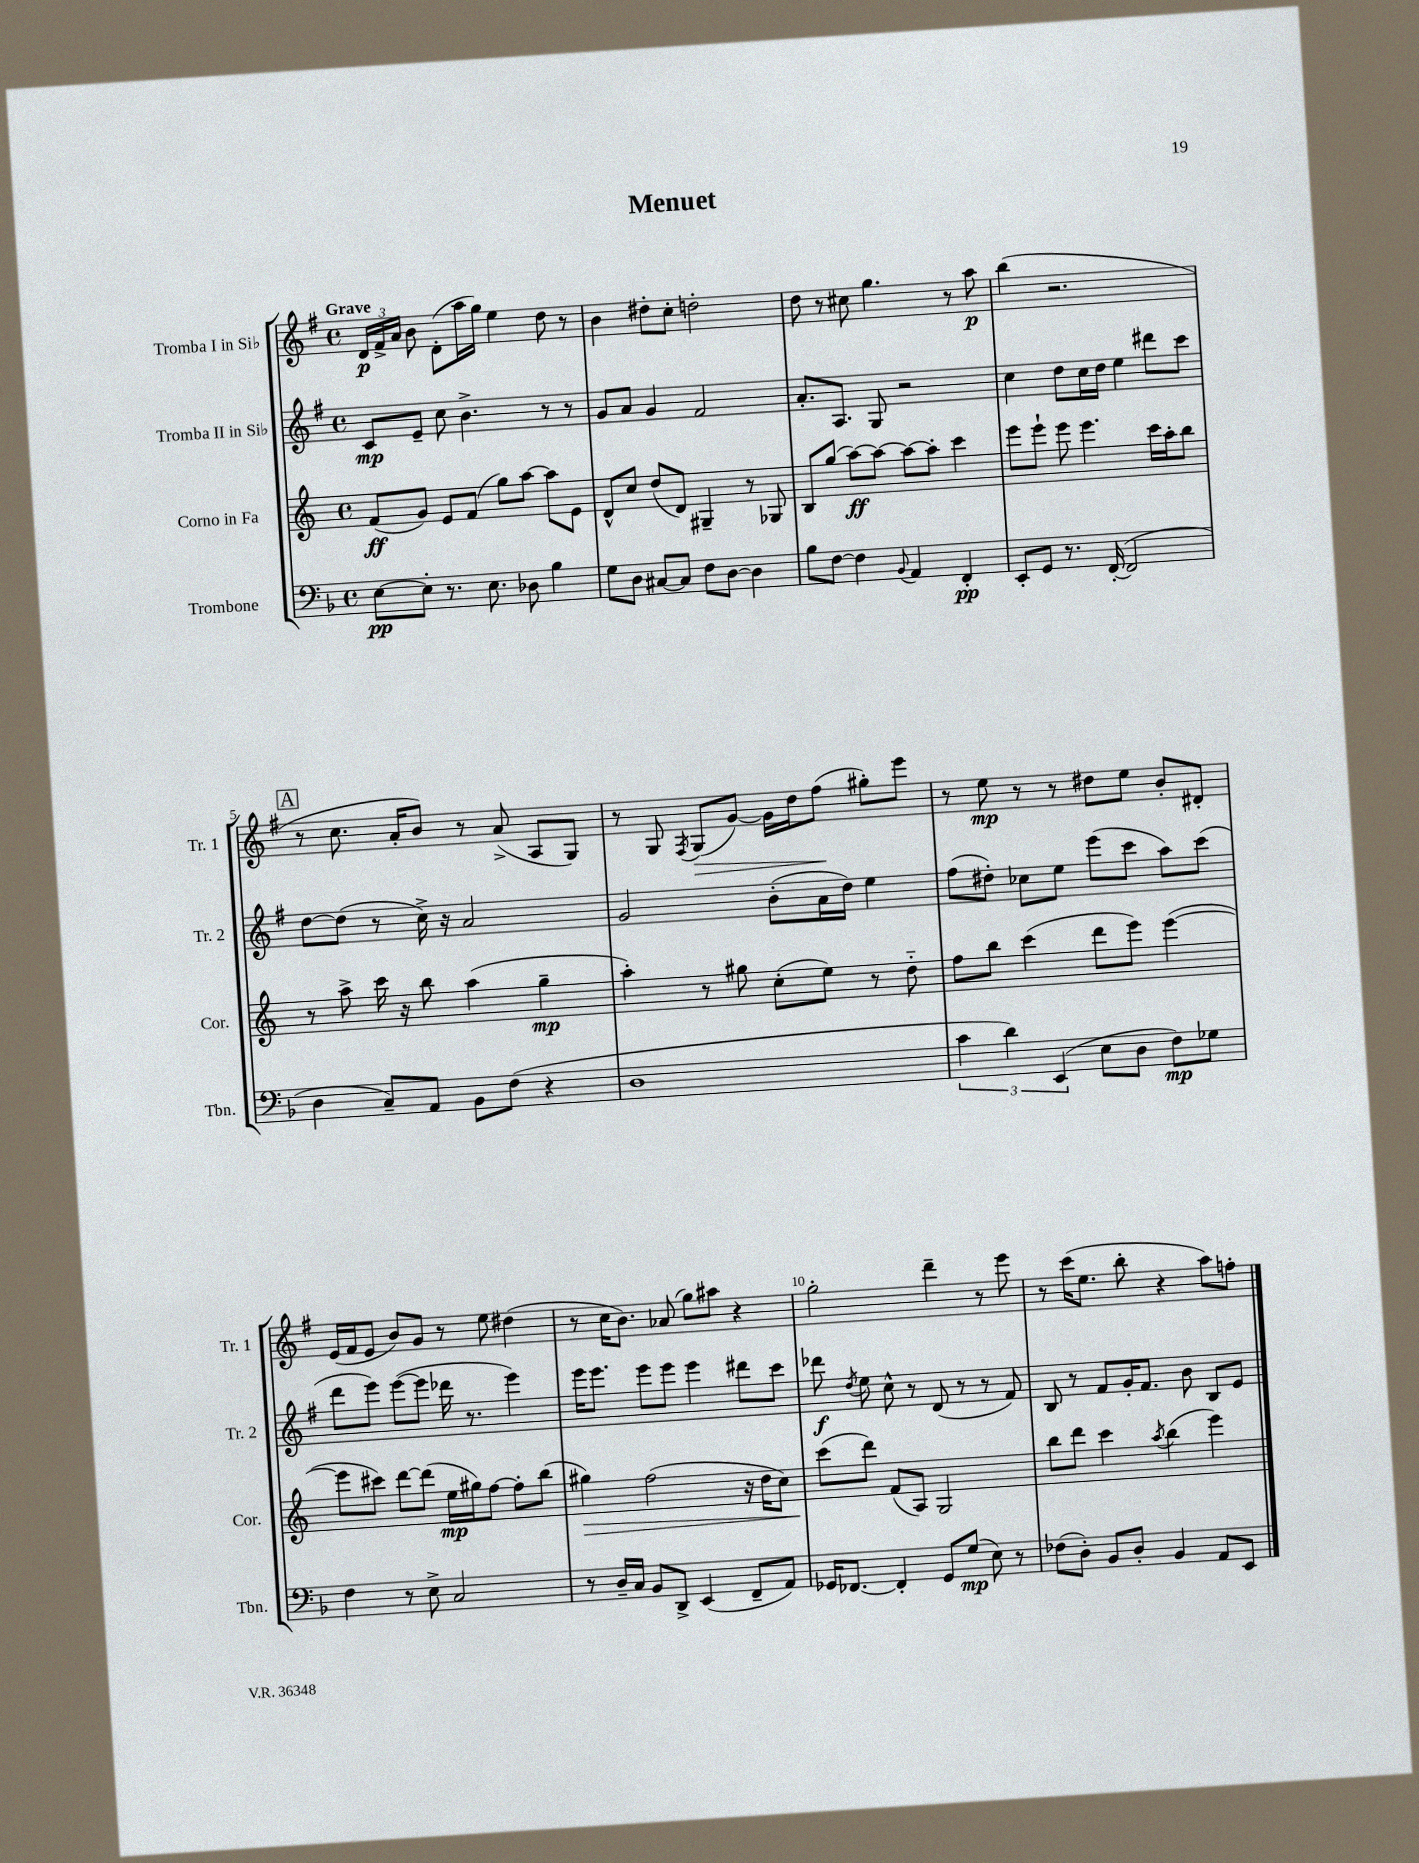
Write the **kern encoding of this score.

**kern	**kern	**kern	**kern
*staff4	*staff3	*staff2	*staff1
*clefF4	*clefG2	*clefG2	*clefG2
*k[b-]	*k[]	*k[f#]	*k[f#]
*M4/4	*M4/4	*M4/4	*M4/4
*met(c)	*met(c)	*met(c)	*met(c)
[8E	(8f	8c	24d
.	.	.	24f#^
.	.	.	24a
8E']	8g)	8e~	8b
8.r	8e	8cc	(8d'
.	(8f	4.b^	16aa
8.E	.	.	16gg)
.	8gg)	.	4ee
8D-	[8aa	.	.
4B-	8aa]	8r	8dd
.	8e	8r	8r
=	=	=	=
8G	8d^^	8g	4b
8D	8cc	8a	.
[8C#	(8dd	4g	8dd#'
8C#]	8d)	.	8cc'
8F	4G#~	2f#	2dd'
[8D	.	.	.
4D]	8r	.	.
.	8G-	.	.
=	=	=	=
8B-	8B	8.a'	8dd
[8F	(8gg	.	8r
.	.	8.A	.
4F]	[8aa)	.	8cc#
.	8aa_	8G	4.gg
8qqBB-	.	.	.
4AA	8aa_	2r	.
.	8aa']	.	.
4FF'	4ccc	.	8r
.	.	.	8aa
=	=	=	=
8EE'	8eee	4cc	(4bb
8GG	8eee`	.	.
8.r	8eee	8dd	2.r
.	4.eee	16cc	.
([16FF'	.	16dd	.
2FF]	.	4ee	.
.	16ccc	8ddd#	.
.	16aa'	.	.
.	8bb	8ccc	.
=	=	=	=
4D	8r	[8dd	8r
.	8aa^	(8dd]	8.cc
8C~)	16ccc	8r	.
.	16r	.	16a'
8AA	8bb	16cc^)	8b)
.	.	16r	.
8BB-	(4aa	2a	8r
(8F	.	.	(8a^
4r	4gg~	.	8A
.	.	.	8G)
=	=	=	=
1D	4aa')	2g	8r
.	.	.	8G
.	.	.	8qF#
.	8r	.	(8G
.	8gg#	.	[8g)
.	(8cc'	(8b'	16g]
.	.	.	16dd
.	8ee)	16a	(8ff#
.	.	16dd)	.
.	8r	4ee	8gg#')
.	8dd'~	.	8eee
=	=	=	=
6c	8ff	(8ff#	8r
.	8bb	8dd#')	8ee
6d)	.	.	.
.	(4ccc	8cc-	8r
(6EE	.	.	.
.	.	8ee	8r
8E	8ddd	(8eee	8dd#
8D	8eee)	8ccc	8ee
8F)	([4eee	8aa)	8b'
8G-	.	(8ccc	8d#'
=	=	=	=
4F	8eee]	8ddd	(16e
.	.	.	16f#
.	8ccc#)	8eee)	8e
8r	[8ddd	([8eee	8b)
8E^	(8ddd]	8eee]	8g
2C	16ee	16ddd-	8r
.	16gg#)	8.r	.
.	[8ff	.	8ee
.	8ff']	4eee)	(4dd#
.	(8bb	.	.
=	=	=	=
8r	4gg#)	16eee	8r
.	.	8.eee	.
16D~	.	.	16cc
16C	.	.	8.b)
8BB-	(2ff	8eee	.
8DD^	.	8eee	(8a-
(4EE	.	4eee	8gg)
.	.	.	8aa#
8FF~	16r	8ddd#	4r
.	16dd	.	.
8AA)	8cc)	8ccc	.
=	=	=	=
16GG-	(8ccc	8ddd-	2gg'
[8.FF-	.	.	.
.	.	8qdd	.
.	8ddd)	8ee	.
4FF-']	(8f	8cc^^	.
.	8A)	8r	.
8GG-	2G	(8d	4ddd~
(8G	.	8r	.
8E)	.	8r	8r
8r	.	8f#)	8eee
=	=	=	=
(8F-	8bb	8B	8r
8D')	8ddd	8r	(16ccc
.	.	.	8.ee
8BB-	4ccc	8f#	.
8D'	.	16g'	8bb'
.	.	8.f#	.
.	8qaa	.	.
4BB-	(4bb	.	4r
.	.	8b	.
8AA	4eee)	8B	8aa)
8EE	.	8e	8ff'
==	==	==	==
*-	*-	*-	*-
